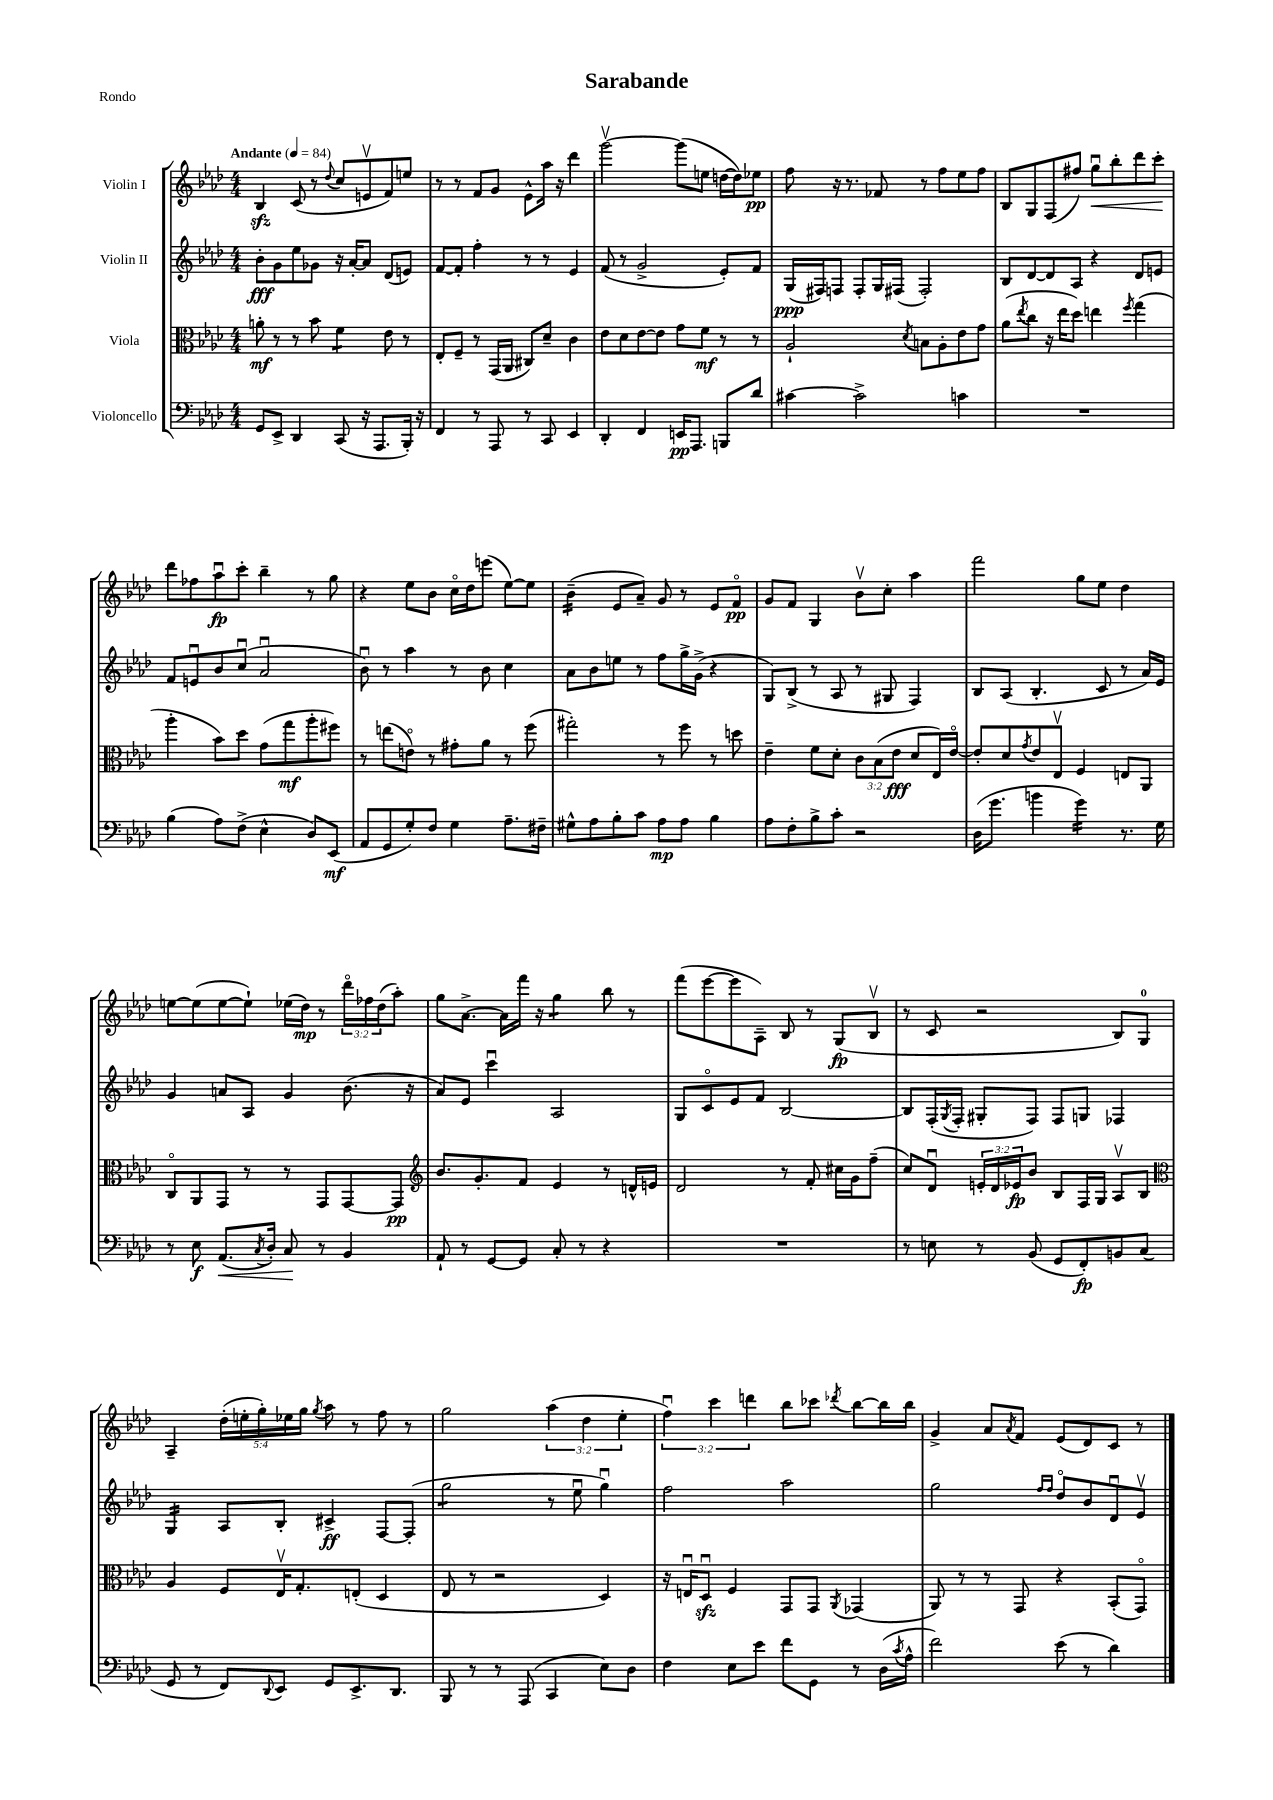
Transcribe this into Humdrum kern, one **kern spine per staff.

**kern	**kern	**kern	**kern
*staff4	*staff3	*staff2	*staff1
*clefF4	*clefC3	*clefG2	*clefG2
*k[b-e-a-d-]	*k[b-e-a-d-]	*k[b-e-a-d-]	*k[b-e-a-d-]
*M4/4	*M4/4	*M4/4	*M4/4
*MM84	*MM84	*MM84	*MM84
8GG/L	8a'\	8b-'\L	4B-/
8EE-^/J	8r	8g\	.
4DD-/	8r	8ee-\	(8c/
.	8b-\	8g-\J	8r
.	.	.	8qqdd-/
(8CC/	4f\	16r	8cc/L
.	.	[16a-'/LK	.
16r	.	8a-/]J	8ev/
8.AAA-/L	.	.	.
.	8e-\	(8d-/L	8f/)
16BBB-'/Jk)	8r	8e/J)	8ee/J
16r	.	.	.
=	=	=	=
4FF/	8E-'/L	[8f/L	8r
.	8F~/J	8f'/]J	8r
8r	8r	4ff'\	8f/L
8AAA-/	(16GG/LL	.	8g/J
.	16AA-/JJ	.	.
8r	8C#/L)	8r	8e-^^\L
8CC/	8d-~/J	8r	16aa-\Jk
.	.	.	16r
4EE-/	4c\	4e-/	4ddd-\
=	=	=	=
4DD-'/	8e-\L	(8f/	[2gggv\
.	8d-\	8r	.
4FF/	[8e-\	2g^/	.
.	8e-\]J	.	.
16EE/LK	8g\L	.	(8ggg\]L
8.AAA-/J	.	.	.
.	8f\J	.	8ee\J
8BBB/L	8r	8e-'/L)	[16dd\LL
.	.	.	16dd\]J)
8d-/J	8r	8f/J	8ee-\J
=	=	=	=
[4c#\	2A-`/	(16G/LL	8ff\
.	.	16F#/J)	.
.	.	8F/J	16r
.	.	.	8.r
2c#^\]	.	8F'/L	.
.	.	16G/L	8f-/
.	.	(16F#/JJ	.
.	8qd-/	.	.
.	8B\L	2F#'/)	8r
.	8A-'\	.	8ff\L
4c\	8e-\	.	8ee-\
.	8g\J	.	8ff\J
=	=	=	=
1r	(8a-\L	8B-/L	8B-/L
.	8qee-/	.	.
.	8cc\J	[8d-/	8G/
.	16r	8d-/]	(8F/
.	16ee-\LK	.	.
.	8dd-\J)	8A-/J	8ff#/J)
.	4ee\	4r	8ggu\L
.	.	.	8bb-'\
.	8qff/	.	.
.	(4gg\	8d-/L	8ddd-\
.	.	8e/J	8ccc'\J
=	=	=	=
(4B-\	4aa-'\	8f/L	8ddd-\L
.	.	8eu/	8ff-\
8A-\L)	8b-\L)	8b-/	8aa-u\
(8F^\J	8dd-\J	(8ccu/J	8ccc'\J
4E-^^\	(8g\L	2a-u/	4bb-~\
.	8gg\	.	.
8D-/L)	8aa-'\	.	8r
(8EE-/J	8ff#\J)	.	8gg\
=	=	=	=
8AA-/L	8r	8b-u\)	4r
8GG/	(8ee\L	8r	.
8G'/)	8eo\J)	4aa-\	8ee-\L
8F/J	8r	.	8b-\J
4G\	8g#'\L	8r	16cco\LL
.	.	.	16dd-\J
.	8a-\J	8b-\	(8eee\J
8.A-~\L	8r	4cc\	[8ee-\L)
.	(8ff\	.	8ee-\]J
16F#~\Jk	.	.	.
=	=	=	=
8G#^^\L	2gg#'\)	8a-\L	(4b-~\
8A-\	.	8b-\	.
8B-'\	.	8ee\J	8e-/L
8c\J	.	8r	8a-~/J)
8A-\L	8r	8ff\L	8g/
8A-\J	8ff\	16gg^\L	8r
.	.	(16g^\JJ	.
4B-\	8r	4r	8e-/L
.	8dd\	.	8fo/J
=	=	=	=
8A-\L	4e-~\	8G/L)	8g/L
8F'\	.	(8B-^/J	8f/J
8B-^\	8f\L	8r	4G/
8c'\J	8d-'\J	8A-/	.
2r	12c\L	8r	8b-v\L
.	(12B-\	.	.
.	.	8G#/	8cc'\J
.	12e-\J	.	.
.	8d-/L	4F/)	4aa-\
.	16E-/L)	.	.
.	[16e-o/JJ	.	.
=	=	=	=
(16D-\LK	8e-'/]L	8B-/L	2fff\
8.g\J	.	.	.
.	8d-/	(8A-/J	.
.	8qg/	.	.
4b\	8e-/	4.B-'/	.
.	8E-v/J	.	.
4g\)	4F/	.	8gg\L
.	.	8c/	8ee-\J
8.r	8E/L	8r	4dd-\
.	8AA-/J	16a-/LL)	.
16G\	.	16e-/JJ	.
=	=	=	=
8r	8Co/L	4g/	[8ee\L
8E-\	8AA-/	.	(8ee\]
(8.AA-/L	8GG/J	8a/L	[8ee\
.	8r	8A-/J	8ee`\]J)
8qC/	.	.	.
16D-'/Jk)	.	.	.
8C/	8r	4g/	(16ee-\LL
.	.	.	16dd-\JJ)
8r	8GG/L	.	8r
4BB-/	[8GG/	(8.b-\	24ddd-o\LL
.	.	.	24ff-\
.	.	.	(24dd-\J
.	8GG/]J	.	8aa-'\J)
.	.	16r	.
=	=	=	=
*	*clefG2	*	*
8AA-`/	8.b-/L	8a-/L)	8gg\L
8r	.	8e-/J	[8.a-^\J
.	8.g'/	.	.
[8GG/L	.	4cccu\	.
.	.	.	16a-\]LL
8GG/]J	8f/J	.	16fff\JJ
.	.	.	16r
8C'/	4e-/	2A-/	4gg\
8r	.	.	.
4r	8r	.	8bb-\
.	16d^^/LL	.	8r
.	16e/JJ	.	.
=	=	=	=
1r	2d-/	8G/L	(8fff\L
.	.	8co/	[8eee-\
.	.	8e-/	8eee-\]
.	.	8f/J	8A-~\J)
.	8r	[2B-/	8B-/
.	8f'/	.	8r
.	16cc#\LL	.	(8G/L
.	16g\J	.	.
.	(8ff~\J	.	8B-v/J
=	=	=	=
8r	8cc/L)	8B-/]L	8r
8E\	8d-u/J	(16F'/L	8c/
.	.	8qG/	.
.	.	16F'/JJ	.
8r	24e'/LL	8G#'/L	2r
.	24d-/	.	.
.	24e-/J	.	.
(8BB-/	8b-/J	8F/J)	.
8GG/L	8B-/L	8F/L	.
8FF'/)	16F/L	8G/J	.
.	16G/JJ	.	.
8BB/	8A-v/L	4F-/	8B-/L)
(8C/J	8B-/J	.	8G/J
=	=	=	=
*	*clefC3	*	*
8GG/	4A-/	4G/	4A-~/
8r	.	.	.
8FF/L)	8F/L	8A-/L	(20dd-'\LL
.	.	.	20ee'\
.	.	.	20gg'\)
8qqDD-/	.	.	.
8EE-/J	16E-v/K	8B-'/J	.
.	.	.	20ee-\
.	8.G'/	.	.
.	.	.	20gg\JJ
.	.	.	8qgg/
8GG/L	.	4c#^/	8aa-\
8.EE-^/	(8E'/J	.	8r
.	4D-/	[8F/L	8ff\
8.DD-/J	.	.	.
.	.	(8F'/]J	8r
=	=	=	=
8BBB-/	8E-/	2gg\	2gg\
8r	8r	.	.
8r	2r	.	.
(8AAA-/	.	.	.
4CC/	.	8r	(6aa-\
.	.	8ee-u\	.
.	.	.	6dd-\
8E-\L)	4D-/)	4ggu\)	.
.	.	.	6ee-'\
8D-\J	.	.	.
=	=	=	=
4F\	16r	2ff\	6ffu\)
.	16Eu/LK	.	.
.	8D-u/J	.	.
.	.	.	6ccc\
8E-\L	4F/	.	.
.	.	.	6ddd\
8e-\J	.	.	.
8f\L	8GG/L	2aa-\	8bb-\L
8GG\J	8GG/J	.	8ccc-\J
.	8qAA-/	.	8qddd-/
8r	(4GG-/	.	[8bb-\L
(16D-\LL	.	.	16bb-\]L
8qc/	.	.	.
16A-^^\JJ	.	.	16bb-\JJ
=	=	=	=
2f\)	8AA-/)	2gg\	4g^/
.	8r	.	.
.	8r	.	8a-/L
.	.	.	8qa-/
.	8GG/	.	8f/J
.	.	16qqff/LL	.
.	.	16qqff/JJ	.
(8e-\	4r	8dd-o/L	(8e-/L
8r	.	8b-/	8d-/)
4d-\)	(8BB-'/L	8d-u/	8c/J
.	8GGo/J)	8e-v/J	8r
==	==	==	==
*-	*-	*-	*-
